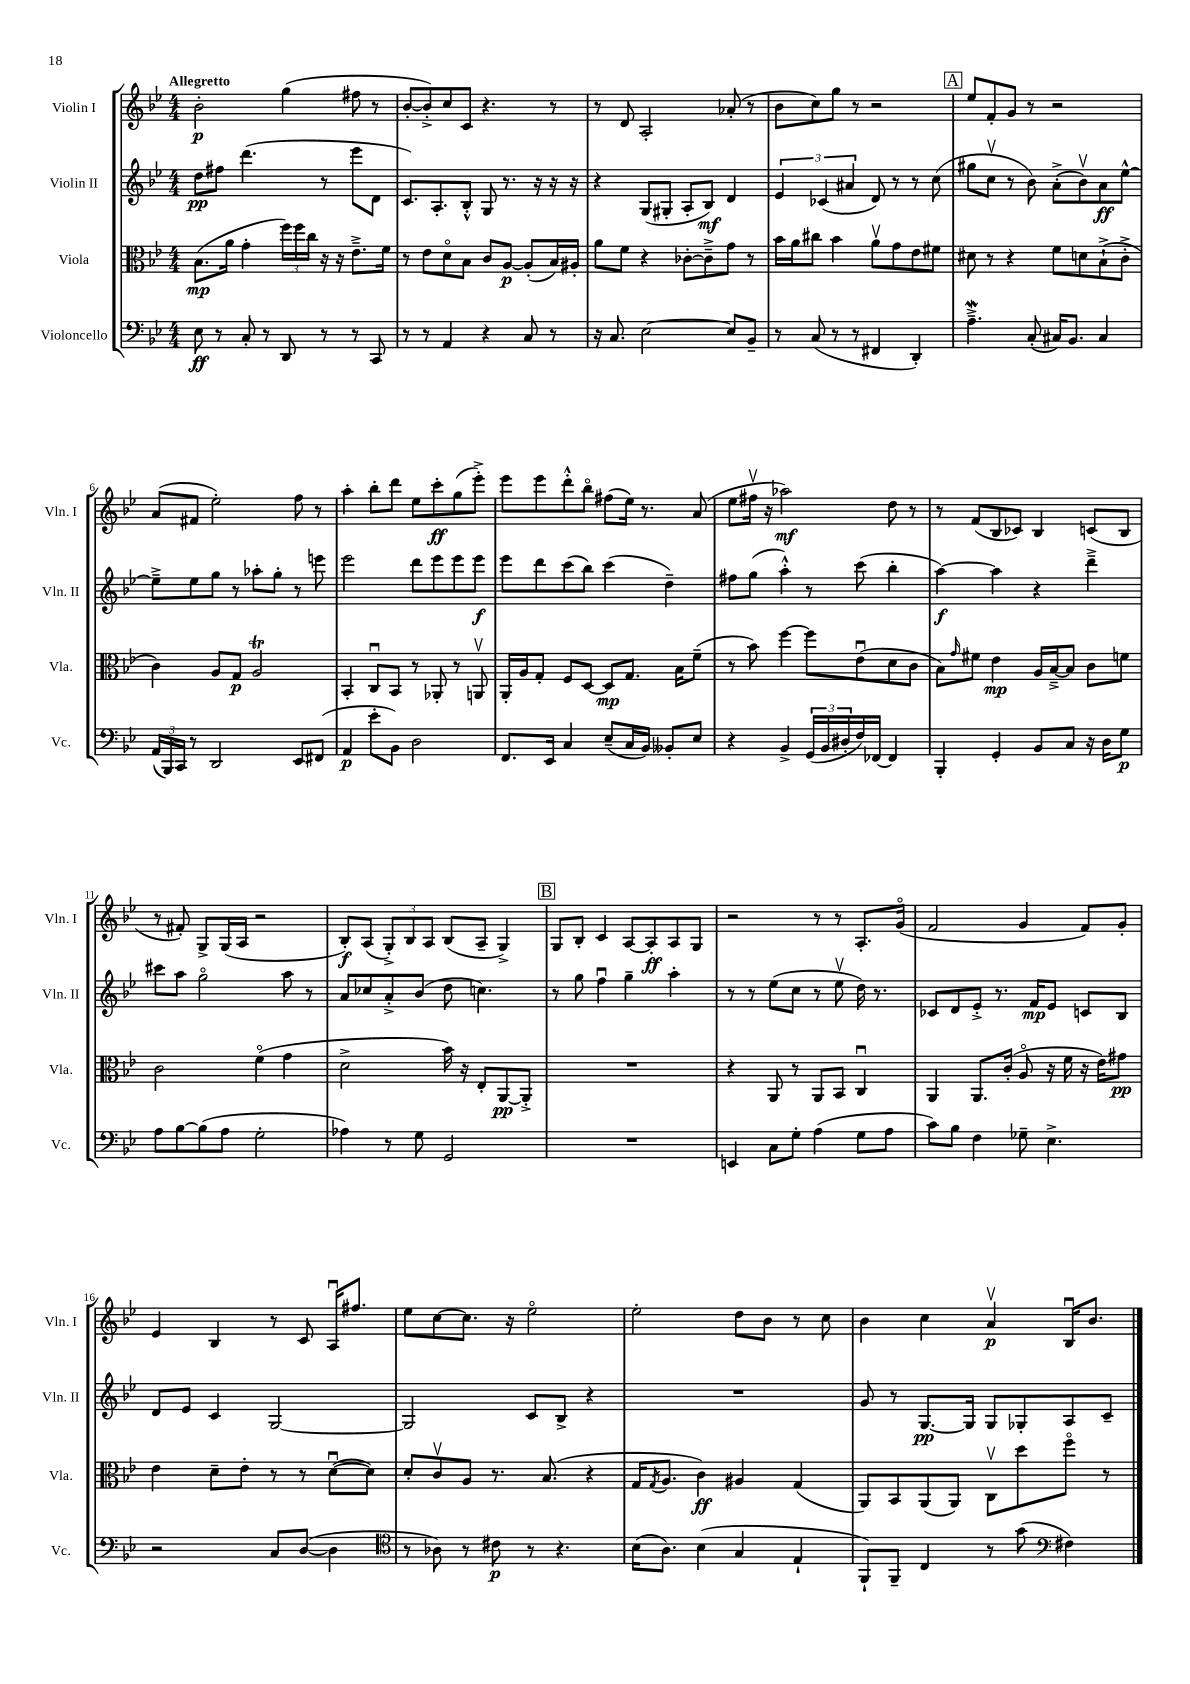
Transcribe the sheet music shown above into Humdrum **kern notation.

**kern	**kern	**kern	**kern
*staff4	*staff3	*staff2	*staff1
*clefF4	*clefC3	*clefG2	*clefG2
*k[b-e-]	*k[b-e-]	*k[b-e-]	*k[b-e-]
*M4/4	*M4/4	*M4/4	*M4/4
8E-\	(8.B-\L	8dd\L	2b-'\
8r	.	8ff#\J	.
.	16a\Jk	.	.
8C'/	4g'\	(4.ddd\	.
8r	.	.	.
8DD/	24ff\LL)	.	(4gg\
.	24ff\	.	.
.	24cc\JJ	.	.
8r	16r	8r	.
.	16r	.	.
8r	8.e-~^\L	8eee-\L	8ff#\
8CC/	.	8d\J	8r
.	16f\Jk	.	.
=	=	=	=
8r	8r	8.c/L)	[8b-'/L
8r	8e-\L	.	8b-'^/])
.	.	8.A'/	.
4AA/	8do\	.	8cc/
.	8B-\J	8B-'^^/J	8c/J
4r	8c/L	8G/	4.r
.	[8A/J	8.r	.
8C/	(8A'/]L	.	.
.	.	16r	.
8r	16B-/L)	16r	8r
.	16A#'/JJ	16r	.
=	=	=	=
16r	8a\L	4r	8r
8.C/	.	.	.
.	8f\J	.	8d/
[2E-\	4r	(8G/L	2A'/
.	.	8G#'/J	.
.	[8c-'\L	8A'/L	.
.	8c-~^\]	8B-/J)	.
8E-/]L	8g\J	4d/	(8a-'/
8BB-~/J	8r	.	8r
=	=	=	=
8r	16b-\LL	6e-/	8b-\L
.	16a\J	.	.
(8C/	8cc#\J	.	8cc\)
.	.	(6c-/	.
8r	4b-\	.	8gg\J
.	.	6a#/	.
8r	.	.	8r
4FF#/	8av\L	8d/)	2r
.	8g\	8r	.
4DD'/)	8e-\	8r	.
.	8f#\J	(8cc\	.
=	=	=	=
4.A~^\	8d#\	8gg#\L	8ee-/L
.	8r	8ccv\J	8f'/
.	4r	8r	8g/J
(8C'/	.	8b-\)	8r
16C#/LK)	8f\L	(8a'^\L	2r
8.BB-/J	.	.	.
.	8d\	8b-v\)	.
4C#/	(8B-`^\	8a\	.
.	8c'^\J	[8ee-^^\J	.
=	=	=	=
(24AA/LL	4c\)	8ee-~^\]L	(8a/L
24BBB-/)	.	.	.
24CC/JJ	.	.	.
8r	.	8ee-\	8f#/J
2DD/	8A/L	8gg\J	2ee-'\)
.	8G/J	8r	.
.	2A/	8aa-'\L	.
.	.	8gg'\J	.
8EE-/L	.	8r	8ff\
(8FF#/J	.	8eee\	8r
=	=	=	=
4AA/	4BB-'/	2eee-\	4aa'\
8e-'\L	8Cu/L	.	8bb-'\L
8BB-\J)	8BB-/J	.	8ddd\J
2D\	8r	8ddd\L	8ee-\L
.	8AA-'/	8eee-\	8ccc'\
.	8r	8eee-\	(8gg\
.	8AAv/	8eee-\J	8eee-'^\J)
=	=	=	=
8.FF/L	16AA'/LL	8eee-\L	8eee-\L
.	16A/J	.	.
.	8G'/J	8ddd\	8eee-\
16EE-/Jk	.	.	.
4C/	8F/L	(8ccc\	8ddd'^^\
.	[8D/J	8bb-\J)	8bb-o\J
(8E-~/L	8D/]L	(4ccc\	(8ff#\L
16C/L	8.G/J	.	16ee-\Jk)
16BB-/JJ)	.	.	8.r
8BB--'/L	.	4dd~\)	.
.	16B-\LK	.	.
8E-/J	(8f~\J	.	(8a/
=	=	=	=
4r	8r	8ff#\L	8ee-\L
.	8b-\)	(8gg\J	16ff#v\Jk
.	.	.	16r
4BB-^/	[4ff\	4aa'^^\)	2aa-\)
(24GG/LL	8ff\]L	8r	.
24BB-/	.	.	.
24D#'/	.	.	.
16F/)	(8e-u\	(8ccc\	.
[16FF-/JJ	.	.	.
4FF-/]	8d\	4bb-'\	8dd\
.	8c\J	.	8r
=	=	=	=
4BBB-'/	8B-\L)	[4aa\)	8r
.	16qqg/	.	.
.	8f#\J	.	(8f/L
4GG'/	4e-\	4aa\]	8B-/
.	.	.	8c-/J)
8BB-/L	16A/LL	4r	4B-/
.	[16B-~^/J	.	.
8C/J	8B-/]J	.	.
16r	8c\L	4ddd~^\	(8c/L
16D\LK	.	.	.
8G\J	8f\J	.	8B-/J
=	=	=	=
8A\L	2c\	8ccc#\L	8r
[8B-\	.	8aa\J	8f#'/)
(8B-\]	.	2ggo\	8G^/L
8A\J	.	.	(16G/L
.	.	.	16A/JJ
2G'\	(4fo\	.	2r
.	4g\	8aa\	.
.	.	8r	.
=	=	=	=
4A-\)	2d^\	8a/L	8B-'/L)
.	.	8cc-/	(8A/J
8r	.	8a'^/	12G'^/L)
.	.	.	12B-/
8G\	.	(8b-/J	.
.	.	.	12A/J
2GG/	16b-\)	8dd\	(8B-/L
.	16r	.	.
.	8E-'/L	4.cc\)	8A~/J
.	[8AA/	.	4G^/)
.	8AA'^/]J	.	.
=	=	=	=
1r	1r	8r	8G/L
.	.	8gg\	8B-'/J
.	.	4ffu\	4c/
.	.	4gg~\	[8A/L
.	.	.	8A'/]
.	.	4aa'\	8A/
.	.	.	8G/J
=	=	=	=
4EE/	4r	8r	2r
.	.	8r	.
8C\L	8AA/	(8ee-\L	.
8G'\J	8r	8cc\J	.
(4A\	8AA/L	8r	8r
.	8BB-/J	8ee-v\	8r
8G\L	4Cu/	16dd\)	8.A'/L
.	.	8.r	.
8A\J	.	.	.
.	.	.	(16go/Jk
=	=	=	=
8c\L)	4AA/	8c-/L	2f/
8B-\J	.	8d/	.
4F\	8.AA/L	8e-'^/J	.
.	.	8.r	.
.	(16c'/Jk	.	.
8G-~\	8Ao/	.	4g/
.	.	16f/LK	.
4.E-^\	16r	8e-/J	.
.	16f\	.	.
.	16r	8c/L	8f/L)
.	16e-\LK)	.	.
.	8g#\J	8B-/J	8g'/J
=	=	=	=
2r	4e-\	8d/L	4e-/
.	.	8e-/J	.
.	8d~\L	4c/	4B-/
.	8e-'\J	.	.
8C/L	8r	[2G/	8r
([8D/J	8r	.	8c/
4D\]	([8du\L	.	16Au/LK
.	.	.	8.ff#/J
.	8d\]J)	.	.
=	=	=	=
*clefC4	*	*	*
8r	8d'/L	2G/]	8ee-\L
8A-\)	8cv/	.	[8cc\
8r	8A/J	.	8.cc\]J
8c#\	8.r	.	.
.	.	.	16r
8r	.	8c/L	2ee-o\
.	(8.B-/	.	.
4.r	.	8B-^/J	.
.	4r	4r	.
=	=	=	=
(16B-\LK	16G/LK	1r	2ee-'\
.	8qG/	.	.
8.A\J)	8.A/J	.	.
(4B-\	4c\)	.	.
4G/	4A#/	.	8dd\L
.	.	.	8b-\J
4E-`/	(4G/	.	8r
.	.	.	8cc\
=	=	=	=
8FF`/L)	8AA/L)	8g/	4b-\
8FF~/J	8BB-/	8r	.
4C/	(8AA/	[8.G/L	4cc\
.	8AA/J)	.	.
.	.	16G/]Jk	.
8r	8Cv\L	8G/L	4av/
(8g\	8dd\	8G-'/	.
*clefF4	*	*	*
4F#\)	8ffo\J	8A/	16B-u/LK
.	.	.	8.b-/J
.	8r	8c~/J	.
==	==	==	==
*-	*-	*-	*-
